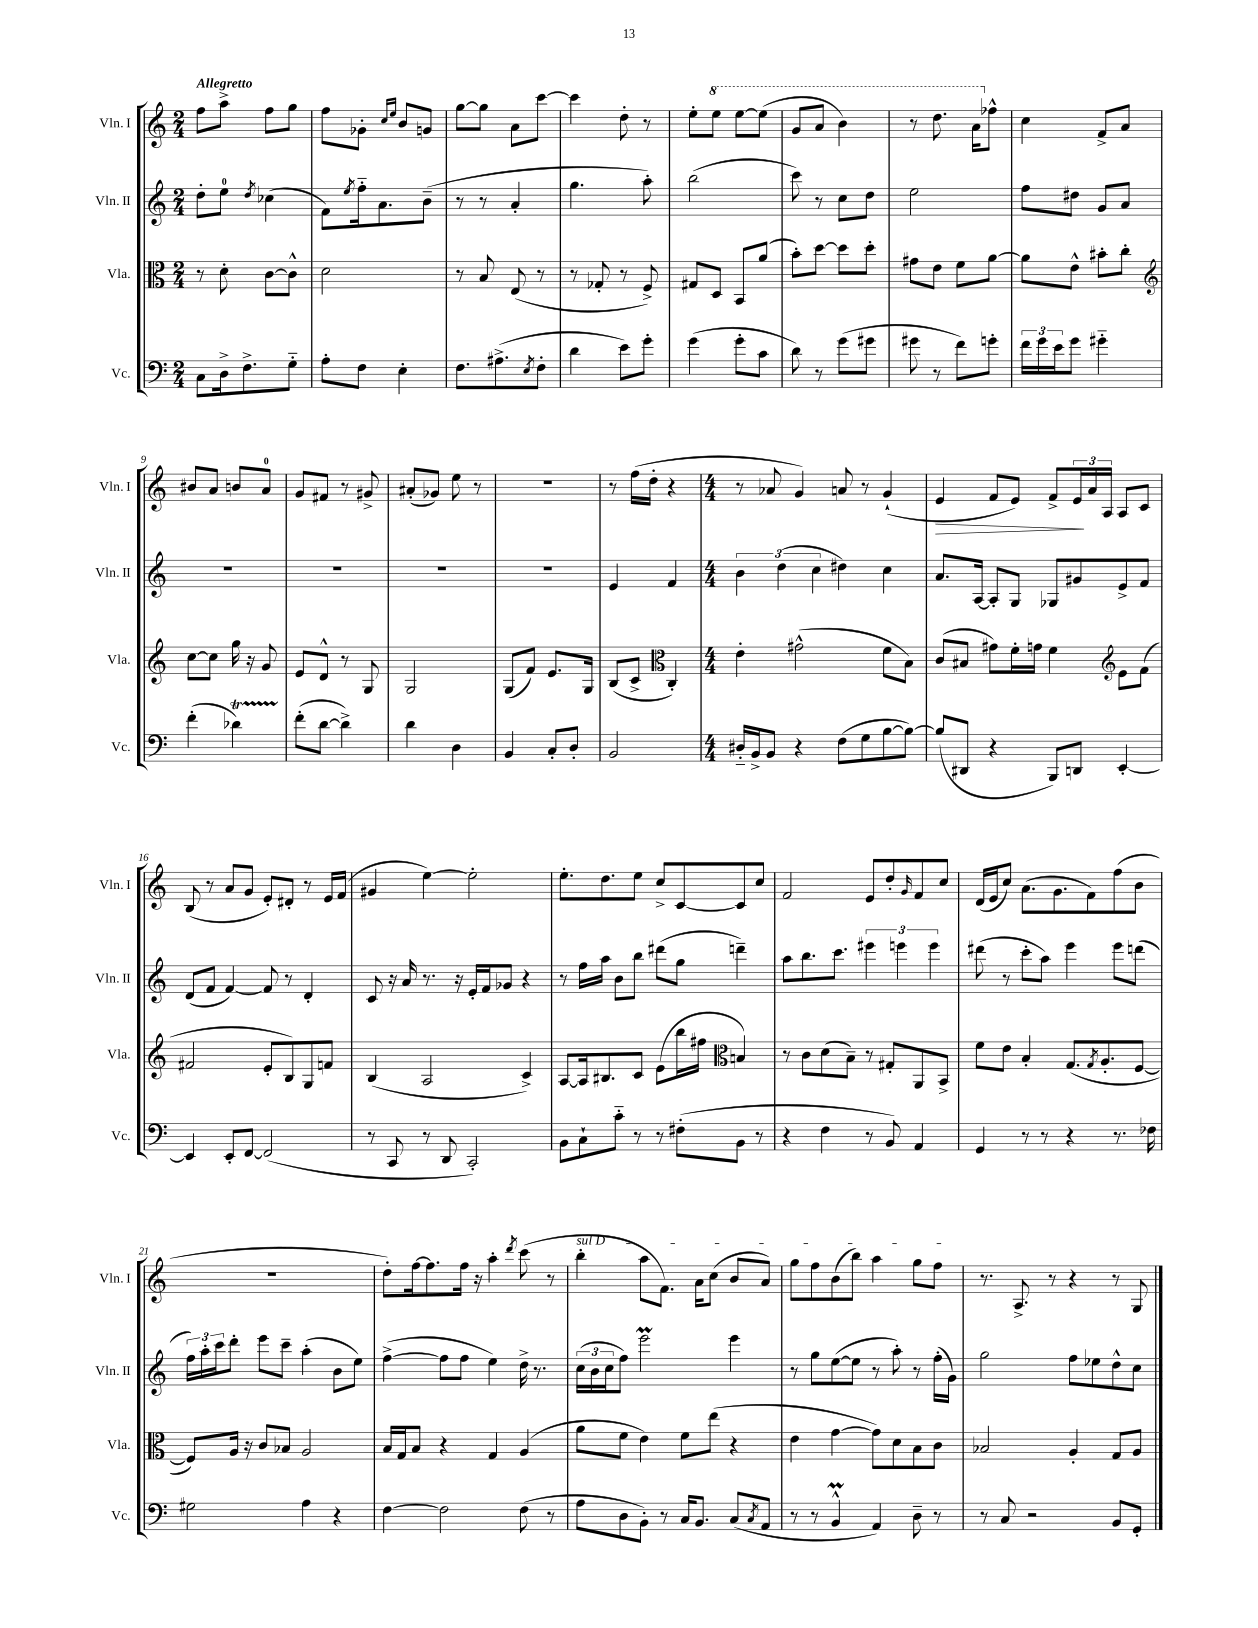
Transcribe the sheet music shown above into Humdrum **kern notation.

**kern	**kern	**kern	**kern	**dynam
*part4	*part3	*part2	*part1	*part1
*staff4	*staff3	*staff2	*staff1	*staff1
*I"Vc.	*I"Vla.	*I"Vln. II	*I"Vln. I	*
*I'Vc.	*I'Vla.	*I'Vln. II	*I'Vln. I	*
*clefF4	*clefC3	*clefG2	*clefG2	*
*k[]	*k[]	*k[]	*k[]	*
*M2/4	*M2/4	*M2/4	*M2/4	*
=1	=1	=1	=1	=1
!	!	!	!LO:TX:a:B:t=Allegretto	!
8C\L	8r	8dd'\L	8ff\L	.
16D^\k	8d'\	8ee\J	8aa^\J	.
8.F^\	.	.	.	.
.	.	8qdd/	.	.
.	[8c\L	(4cc-X\	8ff\L	.
8G\J	8c^^\J]	.	8gg\J	.
=2	=2	=2	=2	=2
8A'\L	2d\	8f\L)	8ff\L	.
.	.	8qee/	.	.
8F\J	.	16ff\k	8g-X'\J	.
.	.	8.a\	.	.
.	.	.	16qqcc/LL	.
.	.	.	16qqee/JJ	.
4E'\	.	.	8b/L	.
.	.	(8b~\J	8gn/J	.
=3	=3	=3	=3	=3
8.F\L	8r	8r	[8gg\L	.
.	8B/	8r	8gg\J]	.
(8.A#X^\	.	.	.	.
.	(8E/	4a'/	8a\L	.
8qE/	.	.	.	.
8F'\J	8r	.	[8ccc\J	.
=4	=4	=4	=4	=4
4d\	8r	4.gg\	4ccc\]	.
.	8G-X'/	.	.	.
8e\L)	8r	.	8dd'\	.
8g'\J	8F^/)	8aa'\)	8r	.
=5	=5	=5	=5	=5
(4g\	8G#X/L	(2bb\	8ee'\L	.
*	*	*	*8va	*
.	8D/J	.	8eee\J	.
8g'\L	8BB/L	.	[8eee\L	.
8c\J	(8a/J	.	(8eee\J]	.
=6	=6	=6	=6	=6
8d\)	8b'\L)	8ccc\)	8gg/L	.
8r	[8dd\J	8r	8aa/J	.
(8g\L	8dd\L]	8cc\L	4bb\)	.
8g#X\J	8dd'\J	8dd\J	.	.
=7	=7	=7	=7	=7
8g#X\	8g#X\L	2ee\	8r	.
8r	8e\J	.	8.ddd\	.
8f\L)	8f\L	.	.	.
.	.	.	16aa\KL	.
*	*	*	*X8va	*
8gn'\J	[8a\J	.	8ff-X^^\J	.
=8	=8	=8	=8	=8
24f\LL	8a\L]	8ff\L	4cc\	.
24g\	.	.	.	.
24e\J	.	.	.	.
8g\J	8e^^\J	8dd#X\J	.	.
4g#X\	8b#X'\L	8g/L	8f^/L	.
.	8cc'\J	8a/J	8a/J	.
!!LO:LB:g=z
=9	=9	=9	=9	=9
*	*clefG2	*	*	*
(4f'\	[8cc\L	2r	8b#X/L	.
.	8cc\J]	.	8a/J	.
4d-XT\)	16gg\	.	8bn/L	.
.	16r	.	.	.
.	8g/	.	8a/J	.
=10	=10	=10	=10	=10
(8f'\L	8e/L	2r	8g/L	.
[8d\J	8d^^/J	.	8f#X/J	.
4d^\])	8r	.	8r	.
.	8G/	.	8g#X^/	.
=11	=11	=11	=11	=11
4d\	2G/	2r	(8a#X'/L	.
.	.	.	8g-X/J)	.
4D\	.	.	8ee\	.
.	.	.	8r	.
=12	=12	=12	=12	=12
4BB/	(8G/L	2r	2r	.
.	8f/J)	.	.	.
8C'/L	8.e/L	.	.	.
8D'/J	.	.	.	.
.	16G/Jk	.	.	.
=13	=13	=13	=13	=13
2BB/	(8B/L	4e/	8r	.
.	8c^/J	.	(16ff\LL	.
.	.	.	16dd'\JJ	.
*	*clefC3	*	*	*
.	4C'/)	4f/	4r	.
=14	=14	=14	=14	=14
*M4/4	*M4/4	*M4/4	*M4/4	*
16D#X/LL	4e'\	6b\	8r	.
16BB^/J	.	.	.	.
8BB/J	.	.	8a-X/	.
.	.	(6dd\	.	.
4r	(2g#X^^\	.	4g/)	.
.	.	6cc\	.	.
(8F\L	.	4dd#X\)	8an/	.
8G\	.	.	8r	.
[8B\	8f\L	4cc\	(4g`/	.
8B\J_)	8B\J)	.	.	.
=15	=15	=15	=15	=15
!	!	!	!	!LO:HP:b
(8B/L]	(8c/L	8.a/L	4e/	>
8DD#X/J	8B#X/J	.	.	.
.	.	[16A/Jk	.	.
4r	8g#X\L)	8A'/L]	8f/L	.
.	16f'\L	8G/J	8e/J)	.
.	16gn\JJ	.	.	.
8BBB/L)	4f\	8G-X/L	8f^/L	.
8DDn/J	.	8g#X/	24e/L	.
.	.	.	24a/	]
.	.	.	24A/JJ	.
[4EE'/	8e\L	8e^/	8A/L	.
.	(8f\J	8f/J	8c/J	.
!!LO:LB:g=z
=16	=16	=16	=16	=16
*	*clefG2	*	*	*
4EE/]	2f#X/	(8d/L	(8B/	.
.	.	8f/J	8r	.
8EE'/L	.	[4f/)	8a/L	.
[8FF/J	.	.	8g/J	.
(2FF/]	8e'/L	8f/]	8e'/L)	.
.	8B/)	8r	8d#X'/J	.
.	8G/	4d'/	8r	.
.	8fn/J	.	16e/LL	.
.	.	.	(16f/JJ	.
=17	=17	=17	=17	=17
8r	(4B/	8c/	4g#X/	.
8CC/	.	16r	.	.
.	.	16a/	.	.
8r	2A/	8.r	[4ee\)	.
8DD/	.	.	.	.
.	.	16r	.	.
2CC'/)	.	16e'/LL	2ee'\]	.
.	.	16f/J	.	.
.	.	8g-X/J	.	.
.	4c^/)	4r	.	.
=18	=18	=18	=18	=18
8BB\L	[8A/L	8r	8.ee'\L	.
8C`\	16A/k]	16ff\LL	.	.
.	8.B#X/	16aa\JJ	8.dd\	.
8c\J	.	8b\L	.	.
8r	8c/J	8bb\J	8ee\J	.
8r	(8e\L	(8ddd#X\L	8cc^/L	.
(8F#X'\L	16bb\L	8gg\J	[8c/	.
.	16ff#X\JJ	.	.	.
*	*clefC3	*	*	*
8BB\J	4Bn/)	4dddn~\)	8c/]	.
8r	.	.	8cc/J	.
=19	=19	=19	=19	=19
4r	8r	8aa\L	2f/	.
.	8c\L	8.bb\	.	.
4F\	(8d\	.	.	.
.	.	8.ccc\J	.	.
.	8B~\J)	.	.	.
8r	8r	6eee#X\	8e/L	.
8BB/)	8G#X'/L	.	8dd'/	.
.	.	6eeen\	.	.
.	.	.	16qqg/	.
4AA/	8AA/	.	8f/	.
.	.	6eee\	.	.
.	8BB^/J	.	8cc/J	.
=20	=20	=20	=20	=20
4GG/	8f\L	(8ddd#X\	(16d/LL	.
.	.	.	16e/J	.
.	8e\J	8r	8cc/J)	.
8r	4B'/	8ccc'\L	(8.a\L	.
8r	.	8aa\J)	.	.
.	.	.	8.g\	.
4r	(8.G/L	4eee\	.	.
.	.	.	8f\)	.
.	8qG/	.	.	.
.	8.A'/	.	.	.
8.r	.	8eee\L	(8ff\	.
.	[8F/J	(8dddn\J	8b\J	.
16F-X\	.	.	.	.
!!LO:LB:g=z
=21	=21	=21	=21	=21
2G#X\	8F/L])	24ff\LL)	1r	.
.	.	24aa'\	.	.
.	.	24ccc\J	.	.
.	16A/Jk	8ddd'\J	.	.
.	16r	.	.	.
.	8c/L	8eee\L	.	.
.	8B-X/J	8ccc~\J	.	.
4A\	2A/	(4aa'\	.	.
4r	.	8b\L	.	.
.	.	8ee\J)	.	.
=22	=22	=22	=22	=22
[4F\	16B/LL	([4ff^\	8dd'\L)	.
.	16G/J	.	.	.
.	8B/J	.	[16ff\k	.
.	.	.	8.ff\]	.
2F\]	4r	8ff\L]	.	.
.	.	8ff\J	16ff\Jk	.
.	.	.	16r	.
.	4G/	4ee\)	4aa'\	.
.	.	.	8qddd/	.
(8F\	(4A/	16dd^\	(8ccc\	.
.	.	8.r	.	.
8r	.	.	8r	.
=23	=23	=23	=23	=23
!	!	!	!LO:TX:a:i:t=sul D	!
8A\L	8a\L	(24cc\LL	4bb'\	.
.	.	24b\	.	.
.	.	24cc\J	.	.
8D\	8f\J	8ff\J)	.	.
8BB'\J)	4e\)	2eeem\	8aa\L	.
8r	.	.	8.f\J)	.
16C/KL	8f\L	.	.	.
8.BB/J	.	.	16a\KL	.
.	(8ee\J	.	(8cc\J	.
(8C/L	4r	4eee\	8b/L	.
8qC/	.	.	.	.
8AA/J	.	.	8a/J)	.
=24	=24	=24	=24	=24
8r	4e\	8r	8gg\L	.
8r	.	8gg\L	8ff\	.
4BBm^^/	[4g\	([8ee\	(8b\	.
.	.	8ee\J]	8bb\J)	.
4AA/)	8g\L])	8r	4aa\	.
.	8d\	8aa'\)	.	.
8D~\	8B\	8r	8gg\L	.
8r	8c\J	(16ff'\LL	8ff\J	.
.	.	16g\JJ)	.	.
=25	=25	=25	=25	=25
8r	2B-X/	2gg\	8.r	.
8C/	.	.	.	.
.	.	.	8.A^/	.
2r	.	.	.	.
.	.	.	8r	.
.	4A'/	8ff\L	4r	.
.	.	8ee-X\	.	.
8BB/L	8G/L	8dd^^\	8r	.
8GG'/J	8A/J	8cc\J	8G/	.
==	==	==	==	==
*-	*-	*-	*-	*-
